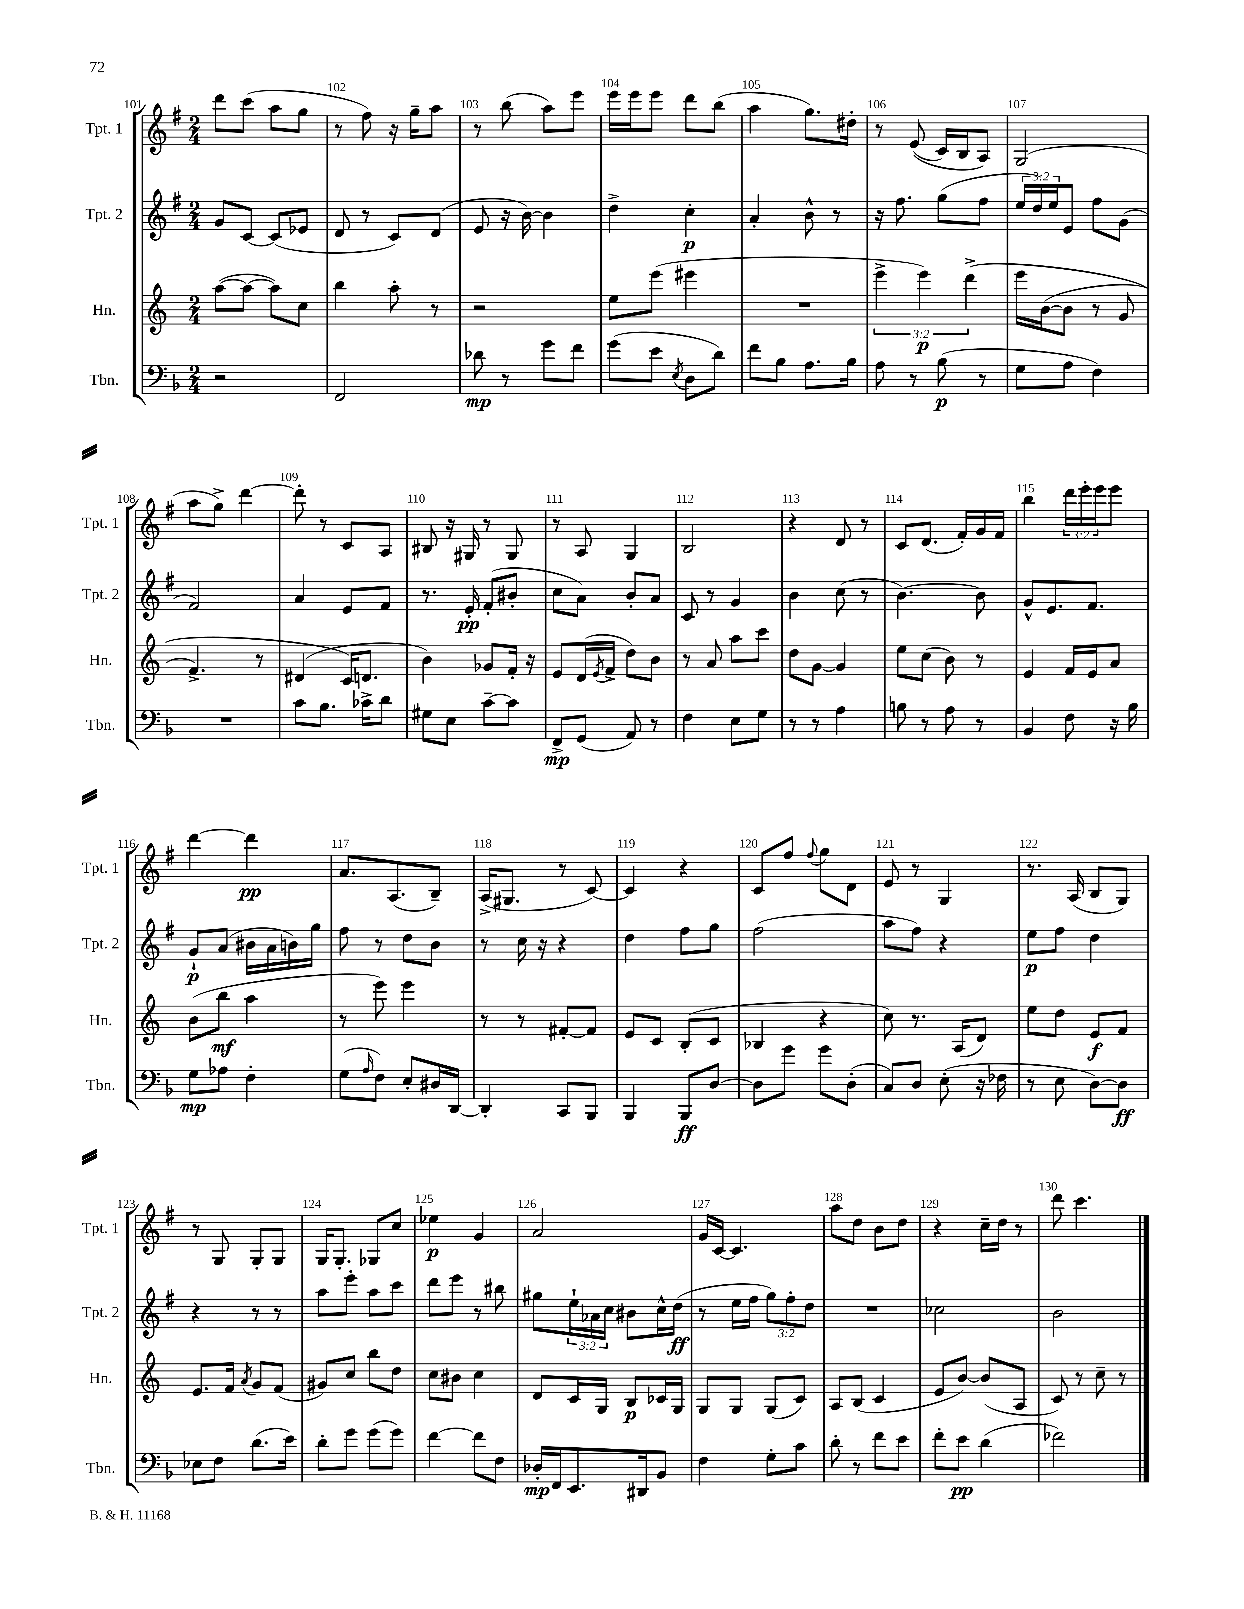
<<
\new StaffGroup <<
\new Staff = "s0" \with { instrumentName = "Tpt. 1" shortInstrumentName = "Tpt. 1" } {
    \clef treble \key g \major \numericTimeSignature \time 2/4 \override Staff.TupletNumber.text = #tuplet-number::calc-fraction-text
    d'''8 c'''8( a''8 g''8 |
    r8 fis''8) r16 g''16-- a''8 |
    r8 b''8( a''8) e'''8 |
    e'''16 e'''16 e'''8 d'''8 b''8( |
    a''4 g''8.) dis''16-. |
    r8 e'8(\( c'16) b16 a8\) |
    g2( |
    a''8 g''8->) d'''4~ |
    d'''8-. r8 c'8 a8 |
    bis8 r16 gis16 r8 gis8 |
    r8 a8 g4 |
    b2 |
    r4 d'8 r8 |
    c'8 d'8.( fis'16-.) g'16 fis'16 |
    b''4 \tuplet 3/2 { d'''16 e'''16-. e'''16 } e'''8 |
    d'''4~ d'''4\pp |
    a'8. a8.( b8--) |
    a16->( gis8. r8 c'8~) |
    c'4 r4 |
    c'8 fis''8 \appoggiatura { fis''8 } g''8 d'8 |
    e'8 r8 g4 |
    r8. a16( b8 g8) |
    r8 g8 g8-. g8 |
    g16 g8.-. ges8 c''8 |
    ees''4\p g'4 |
    a'2 |
    g'16 c'16~ c'4. |
    a''8 d''8 b'8 d''8 |
    r4 c''16-- d''16 r8 |
    d'''8 c'''4. \bar "|." |
}
\new Staff = "s1" \with { instrumentName = "Tpt. 2" shortInstrumentName = "Tpt. 2" } {
    \clef treble \key g \major \numericTimeSignature \time 2/4 \override Staff.TupletNumber.text = #tuplet-number::calc-fraction-text
    g'8 c'8~ c'8( ees'8 |
    d'8 r8 c'8) d'8( |
    e'8 r16 b'16~) b'4 |
    d''4-> c''4-.\p |
    a'4-. b'8-^ r8 |
    r16 fis''8. g''8( fis''8 |
    \tuplet 3/2 { e''16 d''16) e''16 } e'8 fis''8 g'8( |
    fis'2) |
    a'4 e'8 fis'8 |
    r8. e'16-.\pp fis'8-.( bis'8-. |
    c''8 a'8) b'8-. a'8 |
    c'8 r8 g'4 |
    b'4 c''8( r8 |
    b'4.~) b'8 |
    g'8-^ e'8. fis'8. |
    g'8-!\p a'8( bis'16 a'16 b'16) g''16 |
    fis''8 r8 d''8 b'8 |
    r8 c''16 r16 r4 |
    d''4 fis''8 g''8 |
    fis''2( |
    a''8 fis''8) r4 |
    e''8\p fis''8 d''4 |
    r4 r8 r8 |
    a''8 e'''8-. a''8 c'''8 |
    d'''8 e'''8 r8 bis''8 |
    gis''8 \tuplet 3/2 { e''16-! aes'16 c''16 } bis'8 c''16-^ d''16\ff( |
    r8 e''16 fis''16 \tuplet 3/2 { g''8) fis''8-. d''8 } |
    R2 |
    ces''2 |
    b'2 \bar "|." |
}
\new Staff = "s2" \with { instrumentName = "Hn." shortInstrumentName = "Hn." } {
    \clef treble \key c \major \numericTimeSignature \time 2/4 \override Staff.TupletNumber.text = #tuplet-number::calc-fraction-text
    a''8~( a''8~ a''8) c''8 |
    b''4 a''8-. r8 |
    r2 |
    e''8 e'''8( eis'''4 |
    R2 |
    \tuplet 3/2 { e'''4-> e'''4\p) d'''4->\( } |
    e'''16 b'16~( b'8 r8 g'8 |
    f'4.->) r8 |
    dis'4( c'16\) d'8. |
    b'4) ges'8 f'16-. r16 |
    e'8 d'16( \acciaccatura { e'8 } f'16-> d''8) b'8 |
    r8 a'8 a''8 c'''8 |
    d''8 g'8~ g'4 |
    e''8 c''8( b'8) r8 |
    e'4 f'16 e'16 a'8 |
    b'8( b''8\mf a''4 |
    r8 e'''8) e'''4 |
    r8 r8 fis'8~-. fis'8 |
    e'8 c'8 b8-.( c'8 |
    bes4 r4 |
    c''8) r8. a16( d'8) |
    e''8 d''8 e'8\f f'8 |
    e'8. f'16 \acciaccatura { a'8 } g'8 f'8( |
    gis'8) c''8 b''8 d''8 |
    c''8 bis'8 c''4 |
    d'8 c'16 g16 b8\p ces'16 g16 |
    g8 g8 g8( c'8) |
    a8 b8( c'4 |
    e'8 b'8~) b'8( a8 |
    c'8) r8 c''8-- r8 \bar "|." |
}
\new Staff = "s3" \with { instrumentName = "Tbn." shortInstrumentName = "Tbn." } {
    \clef bass \key f \major \numericTimeSignature \time 2/4
    r2 |
    f,2 |
    des'8\mp r8 g'8 f'8 |
    g'8( e'8 \acciaccatura { e8 } d8 d'8) |
    f'8 bes8 a8. bes16 |
    a8 r8 bes8\p( r8 |
    g8 a8 f4) |
    R2 |
    c'8 bes8. ces'16-> d'8 |
    gis8 e8 c'8~-- c'8 |
    f,8->\mp g,8( a,8) r8 |
    f4 e8 g8 |
    r8 r8 a4 |
    b8 r8 a8 r8 |
    bes,4 f8 r16 bes16 |
    g8\mp aes8 f4-. |
    g8( \grace { a16 } f8) e8-. dis16 d,16~ |
    d,4-. c,8 bes,,8 |
    bes,,4 bes,,8\ff d8~ |
    d8 g'8 g'8 d8-.( |
    c8) d8 e8-.( r16 fes16 |
    r8 e8 d8~) d8\ff |
    ees8 f8 d'8.( e'16) |
    d'8-. g'8 g'8( g'8) |
    f'4~ f'8 f8 |
    des16-.\mp f,16 e,8. dis,16 bes,8 |
    f4 g8-. c'8 |
    d'8-. r8 f'8 e'8 |
    f'8-. e'8\pp d'4( |
    fes'2) \bar "|." |
}
>>
>>
\layout { \context { \Score currentBarNumber = #101 \override BarNumber.break-visibility = ##(#f #t #t) barNumberVisibility = #all-bar-numbers-visible } }
